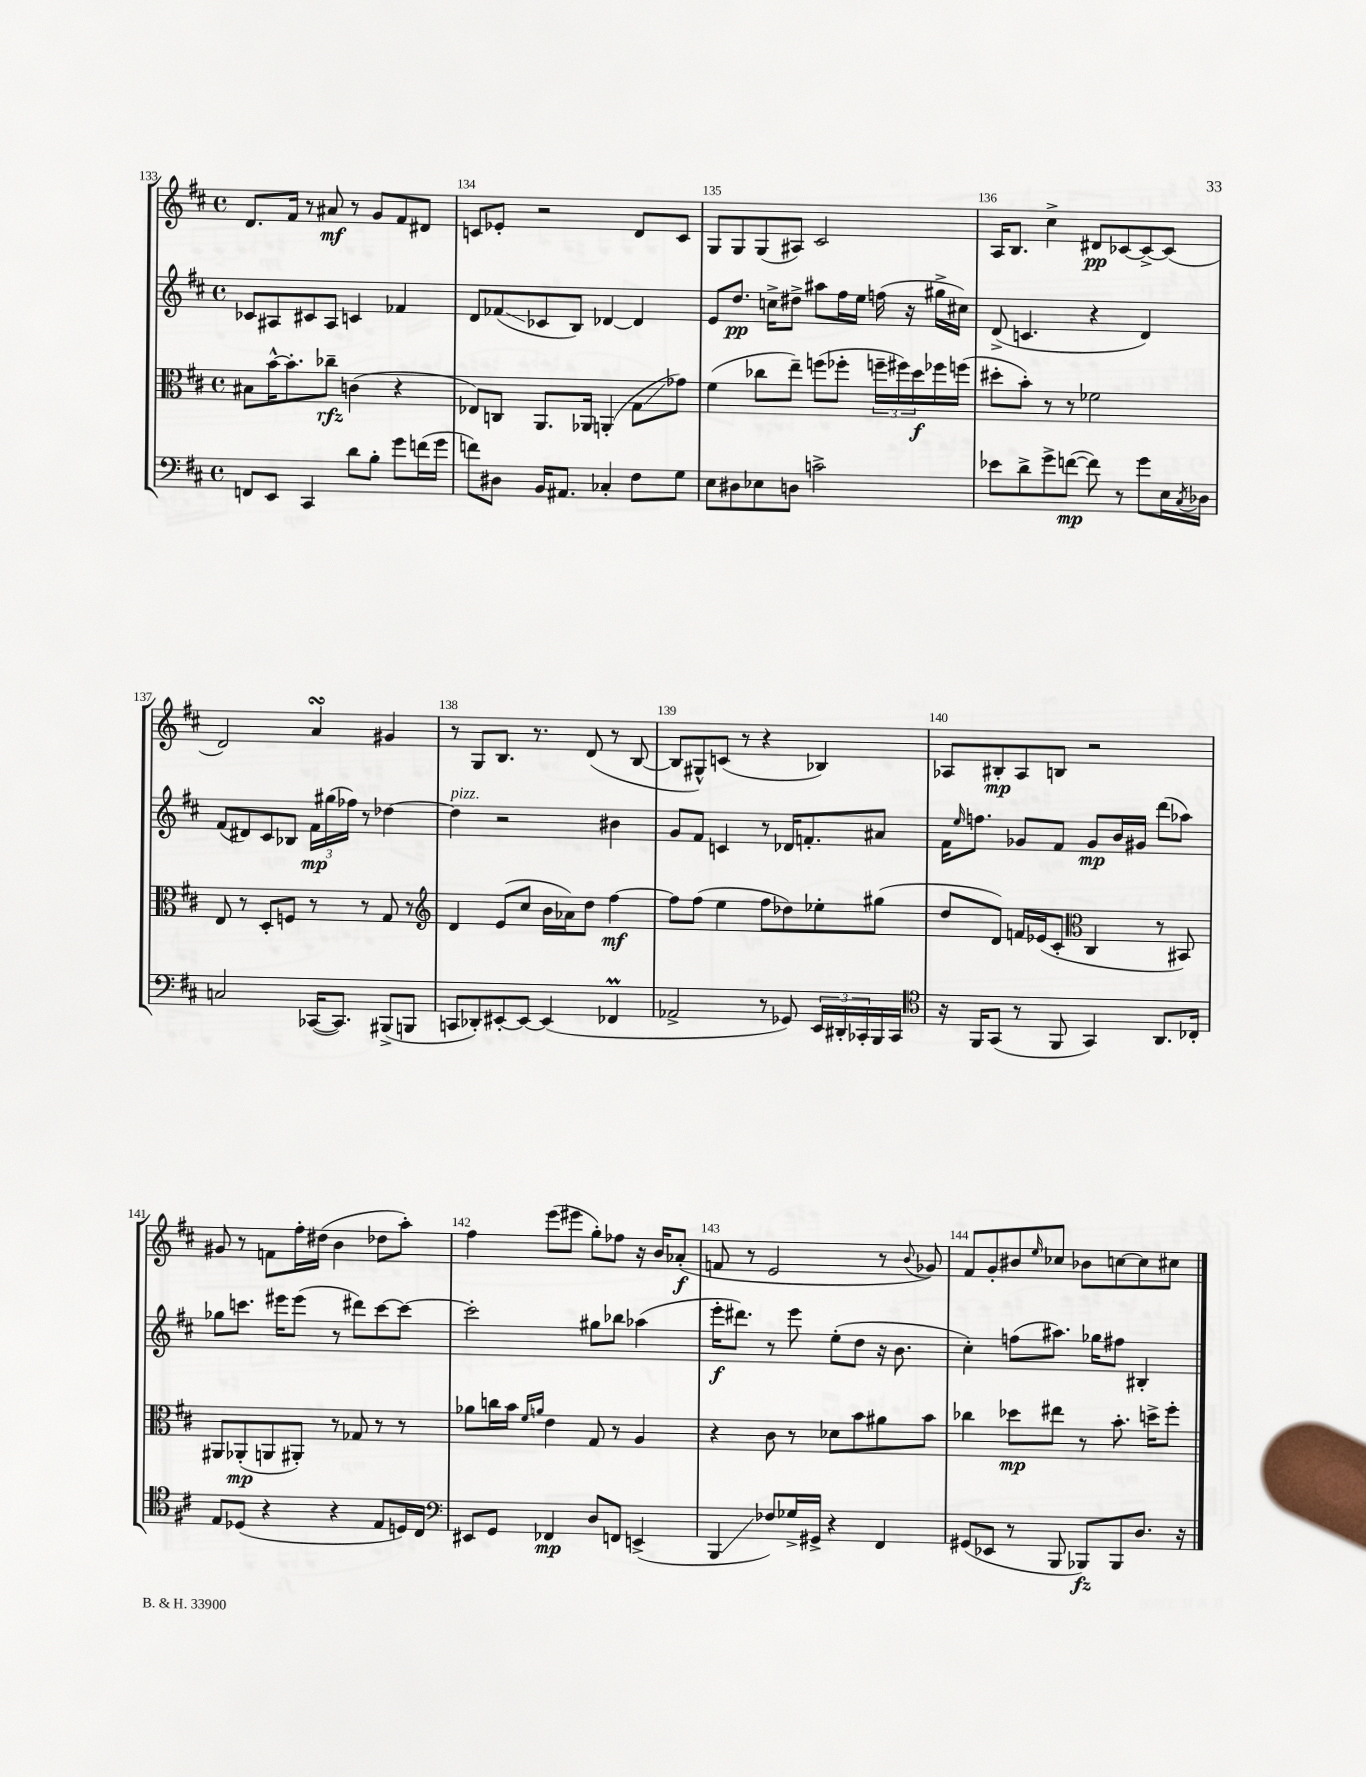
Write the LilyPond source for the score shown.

<<
\new StaffGroup <<
\new Staff = "s0" {
    \clef treble \key d \major \defaultTimeSignature \time 4/4
    d'8. fis'16 r8 ais'8\mf r8 g'8 fis'8 dis'8 |
    c'8 ees'8-. r2 d'8 c'8 |
    g8 g8 g8( ais8) cis'2 |
    a16 b8. cis''4-> dis'8\pp ces'8~ ces'8~-> ces'8( |
    d'2) a'4\turn gis'4 |
    r8 g8 b8. r8. d'8( r8 b8~ |
    b8 gis8-^) c'8( r8 r4 bes4) |
    aes8 bis8-.\mp aes8 b8 r2 |
    gis'8 r8 f'8 fis''16-. dis''16( b'4 des''8 a''8-.) |
    fis''4 e'''8( eis'''8 g''8-.) fes''8 r16 b'16 aes'8-.\f( |
    f'8 r8 e'2 r8 \appoggiatura { b'8 } ges'8) |
    fis'8 g'8-. bis'8 \grace { e''16 } ces''8 bes'8 c''8~ c''8 cis''8 \bar "|." |
}
\new Staff = "s1" {
    \clef treble \key d \major \defaultTimeSignature \time 4/4
    ces'8 ais8 cis'8 ais8 c'4 fes'4 |
    d'8 fes'8\glissando( ces'8 b8) des'4~ des'4 |
    e'8 d''8.\pp c''16-> dis''8-> ais''8 fis''16 e''16 f''16( r16 gis''16-> cis''16) |
    d'8->( c'4. r4 d'4) |
    fis'8( dis'8) cis'8 bes8 \tuplet 3/2 { fis'16\mp gis''16( fes''16) } r8 des''4~ |
    des''4^\markup { \italic "pizz." } r2 bis'4 |
    g'8 fis'8 c'4 r8 des'16 f'8.-. ais'8 |
    fis'16 \grace { e''16 } f''8. ges'8 fis'8 ges'8\mp b'16 gis'16 d'''8( aes''8) |
    ges''8 c'''8. eis'''16 eis'''8( r8 dis'''8) c'''8~ c'''8~ |
    c'''2-. gis''8 bes''8 aes''4( |
    e'''16-.\f dis'''8.) r8 e'''8 e''8-.( d''8 r16 b'8. |
    cis''4-.) f''8( ais''8.) ges''16 fis''8 bis4-. \bar "|." |
}
\new Staff = "s2" {
    \clef alto \key d \major \defaultTimeSignature \time 4/4
    bis8 b'16~-^ b'8.-. ces''8--\rfz c'4( r4 |
    ees8) c8 a,8. aes,16 a,4-.( g8\glissando ges'8) |
    fis'4( ces''8 e''8--) f''8( fes''8-. \tuplet 3/2 { f''16-- fis''16) d''16\f } fes''16 f''16( |
    dis''8-. b'8-.) r8 r8 fes'2 |
    e8 r8 d8-. f8 r8 r8 g8 r8 |
    \clef treble d'4 e'8( cis''8 b'16 aes'16) d''8 fis''4~\mf |
    fis''8 fis''8( e''4 fis''8 des''8) ees''8-. gis''8( |
    d''8 d'8) f'16 ees'16( cis'8-. \clef alto cis4 r8 bis,8) |
    ais,8 aes,8-.\mp( a,8 ais,8-.) r8 ges8 r8 r8 |
    aes'8 c''16 b'16 \grace { fis'16 a'16 } e'4 g8 r8 a4 |
    r4 cis'8 r8 des'8 b'8 ais'8 b'8 |
    ces''4 des''8\mp eis''8 r8 b'8.-. d''16-> fis''8-. \bar "|." |
}
\new Staff = "s3" {
    \clef bass \key d \major \defaultTimeSignature \time 4/4
    f,8 e,8 cis,4 d'8 b8-. g'8 f'16( g'16 |
    f'8) dis8 b,16 ais,8. ces4-. fis8 g8 |
    e8 dis8 ees8 d8 c'2-> |
    ees'8 d'8-> g'8-> f'8~\mp( f'8) r8 g'8 e16 \acciaccatura { cis8 } des16 |
    c2 ces,16~( ces,8.) bis,,8->( b,,8 |
    c,8 des,8-.) eis,8~-. eis,8~ eis,4( fes,4\prall |
    aes,2-> r8 ges,8) \tuplet 3/2 { e,16 dis,16-. ces,16-. } b,,16 ces,16 |
    \clef tenor r16 fis,16 g,8( r8 fis,8 g,4) a,8. ces16-. |
    e8 des8( r4 r4 e8 d16) cis16 |
    \clef bass eis,8 g,8 fes,4\mp d8 f,8 e,4->( |
    b,,4\glissando fes8) ges16-> gis,16-> r4 fis,4 |
    gis,8( ees,8 r8 b,,8 bes,,8\fz) bes,,8 d8. r16 \bar "|." |
}
>>
>>
\layout { \context { \Score currentBarNumber = #133 \override BarNumber.break-visibility = ##(#f #t #t) barNumberVisibility = #all-bar-numbers-visible } }
